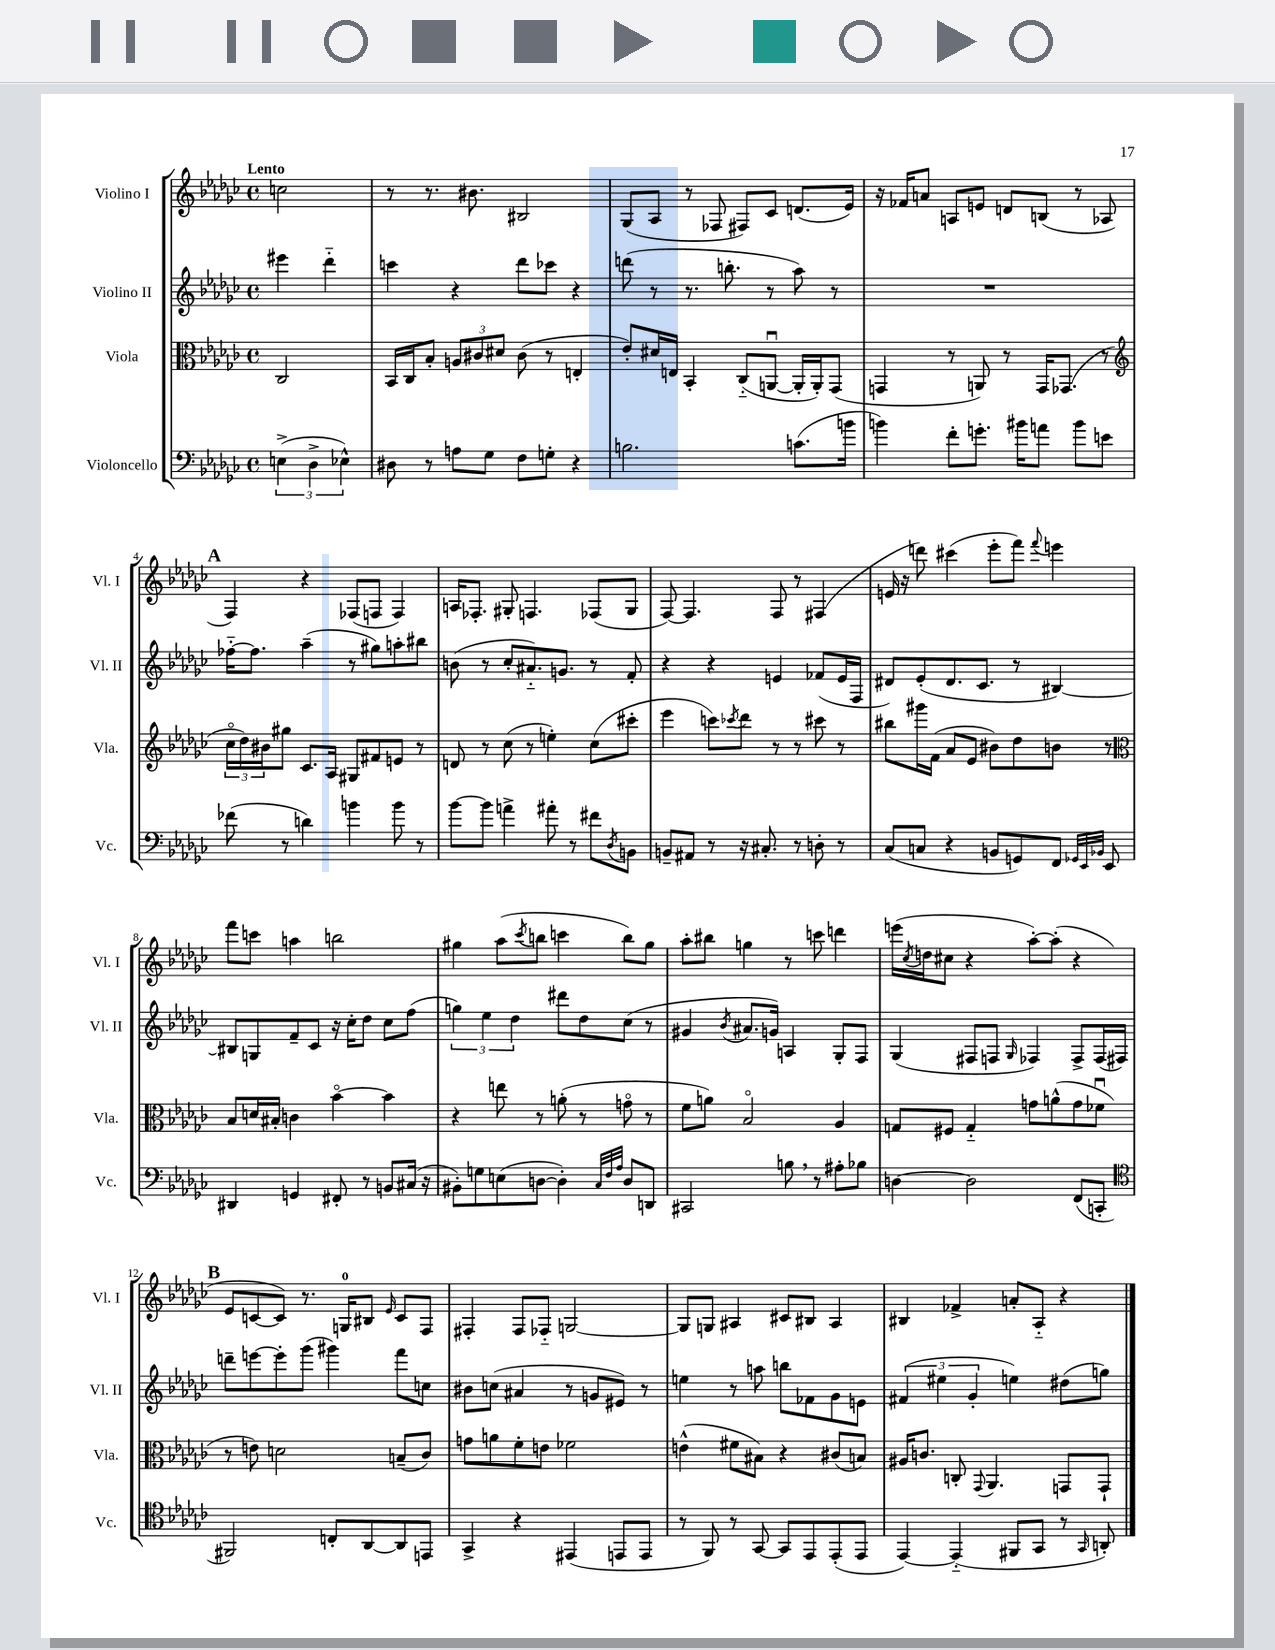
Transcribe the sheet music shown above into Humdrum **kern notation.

**kern	**kern	**kern	**kern
*staff4	*staff3	*staff2	*staff1
*clefF4	*clefC3	*clefG2	*clefG2
*k[b-e-a-d-g-c-]	*k[b-e-a-d-g-c-]	*k[b-e-a-d-g-c-]	*k[b-e-a-d-g-c-]
*M4/4	*M4/4	*M4/4	*M4/4
*met(c)	*met(c)	*met(c)	*met(c)
(6E^	2C-	4eee#	2cc
6D-^	.	.	.
.	.	4ddd-'~	.
6E-^^)	.	.	.
=	=	=	=
8D#	16BB-	4ccc	8r
.	16C-	.	.
8r	8B-'	.	8.r
8A	12A	4r	.
.	.	.	8.b#
.	12c#	.	.
8G-	.	.	.
.	12d#	.	.
8F	(8c#	8ddd-	2B#
8G'	8r	8ccc-	.
4r	4E'	4r	.
=	=	=	=
2.B	8e-')	(8ddd	(8G-
.	16d#	8r	8A-
.	16E	.	.
.	4BB-'	8.r	8r
.	.	.	8F-
.	.	8.bb'	.
.	(8C-'~	.	8F#)
.	[8AAu	8r	8c-
(8.c	16AA']	8aa-)	(8.d
.	16AA')	.	.
.	(8GG-	8r	.
16b	.	.	16e-)
=	=	=	=
4b)	4GG	1r	16r
.	.	.	16f-
.	.	.	8a
8f'	8r	.	8A
8.g'	8AA)	.	8e
.	8r	.	8d
16b#	.	.	.
8a	16GG	.	(8B
.	(8.GG-	.	.
8b#	.	.	8r
8e	8r	.	8A-
=	=	=	=
*	*clefG2	*	*
(8f-	24cc-o	[16ff-'~	4F)
.	24dd-)	.	.
.	.	8.ff-]	.
.	24b#	.	.
8r	8gg#	.	.
4d)	8.c-	(4aa-~	4r
.	16A-	.	.
4b	8G#	8r	(8F-
.	8f#	8gg#)	8F
8b	8e	8aa'	4F)
8r	8r	8bb#	.
=	=	=	=
[8b-	8d	(8b	16A
.	.	.	8.F-'
8b-]	8r	8r	.
4a^	(8cc-	8cc-'	8G#'
.	8r	8.a#'~)	4.F
8a#'	4ee')	.	.
.	.	8.g	.
8r	.	.	.
8f#	(8cc-	8r	(8F-
8qD-	.	.	.
8BB	8ccc#'	8f'	8G#
=	=	=	=
8BB~	4eee-	4r	[8F)
8AA#	.	.	4.F]
8r	8ccc)	4r	.
.	8qccc-	.	.
16r	8ddd-	.	.
8.C#'	.	.	.
.	8r	4e	8F
8r	8r	.	8r
8D'	8ccc#	(8f-	(4F#
8r	8r	16e	.
.	.	16F	.
=	=	=	=
(8C-	8bb#	8d#)	16e
.	.	.	16r
8C	16ggg#	(8e-'	8ddd)
.	(16f	.	.
4r	8a-	8.d#	(4ccc#
.	8e-	.	.
.	.	8.c-	.
8BB	8b#)	.	8eee-'
8GG)	8dd-	8r	8fff)
.	.	.	8qqfff
8FF	8b	[4B#)	4eee
32qqGG-	.	.	.
32qqEE-	.	.	.
32qqBB-	.	.	.
8EE-	8r	.	.
=	=	=	=
*	*clefC3	*	*
4DD#	8B-	8B#]	8fff
.	16d	8G	8ccc
.	16B#'	.	.
4GG	4c	8f~	4aa
.	.	8c-	.
8FF#'	[4b-o	16r	2bb
.	.	16cc-'	.
8r	.	8dd-	.
8BB	4b-]	8cc-	.
(16C#	.	(8ff	.
16r	.	.	.
=	=	=	=
8BB#')	4r	6gg)	4gg#
8G	.	.	.
.	.	6ee-	.
(8E	8ee	.	(8aa-
.	.	6dd-	.
.	.	.	8qccc-
[8D	8r	.	8bb
4D'])	(8a'	8ddd#	4ccc
.	8r	8dd-	.
32qqC-	.	.	.
32qqF	.	.	.
32qqA-	.	.	.
8D	8go	(8cc-	8bb)
8DD	8r	8r	8gg#
=	=	=	=
2CC#	8f	4g#	8aa-'
.	8a)	.	8bb#
.	.	8qb-	.
.	2B-o	8.a#	4gg
.	.	16g)	.
8B	.	4A	8r
8r	.	.	8ccc
8A#'	4A-	8G-'	4ddd
8B-	.	8F	.
=	=	=	=
[4D	8G	(4G-	(16eee
.	.	.	8qcc-
.	.	.	16dd
.	8F#	.	8cc#
2D]	4G'~	8F#	4r
.	.	8F	.
.	.	16qqG-	.
.	8g	4F-)	[8aa-')
.	(8a^^	.	(8aa-']
(8FF	8g	8F-^	4r
8CC'	8f-u	(16F-	.
.	.	16F#)	.
=	=	=	=
*clefC4	*	*	*
2FF#)	8r	8ddd~	8e-
.	8e)	[8eee	[8c
.	2d	8eee']	8c])
.	.	(8ggg-	8.r
8C'	.	4ggg#)	.
.	.	.	16G
[8AA-	.	.	8B#
.	.	.	16qqe-
8AA-]	(8B~	8fff	8c
8EE	8c-)	8cc	8F
=	=	=	=
4GG-^	8g	8b#	4F#'
.	8a	(8cc	.
4r	8f'	4a#	8F#
.	8e	.	8F-'~
(4EE#	2f-	8r	[2G
.	.	8g	.
8EE	.	8e#)	.
8EE	.	8r	.
=	=	=	=
8r	(4e^^	4ee	8G]
8FF)	.	.	8G
8r	8f#	8r	4A#
[8GG-	8B#)	8aa	.
8GG-]	4r	8bb	8c#
8EE-	.	8f-	8B#
(8EE-'	(8c#	8g-	4A#
8EE-	8B)	8e	.
=	=	=	=
[4EE-)	16A#	(6f#	4B#
.	8.c	.	.
.	.	6ee#	.
(4EE-'~]	8C'	.	4f-^
.	.	6g-'	.
.	8qqGG-	.	.
.	4.AA-	.	.
8FF#	.	4ee)	8a'
8GG-	.	.	8A-'~
8r	8GG	(8dd#	4r
16qqGG-	.	.	.
8AA')	8GG`	8gg)	.
==	==	==	==
*-	*-	*-	*-
